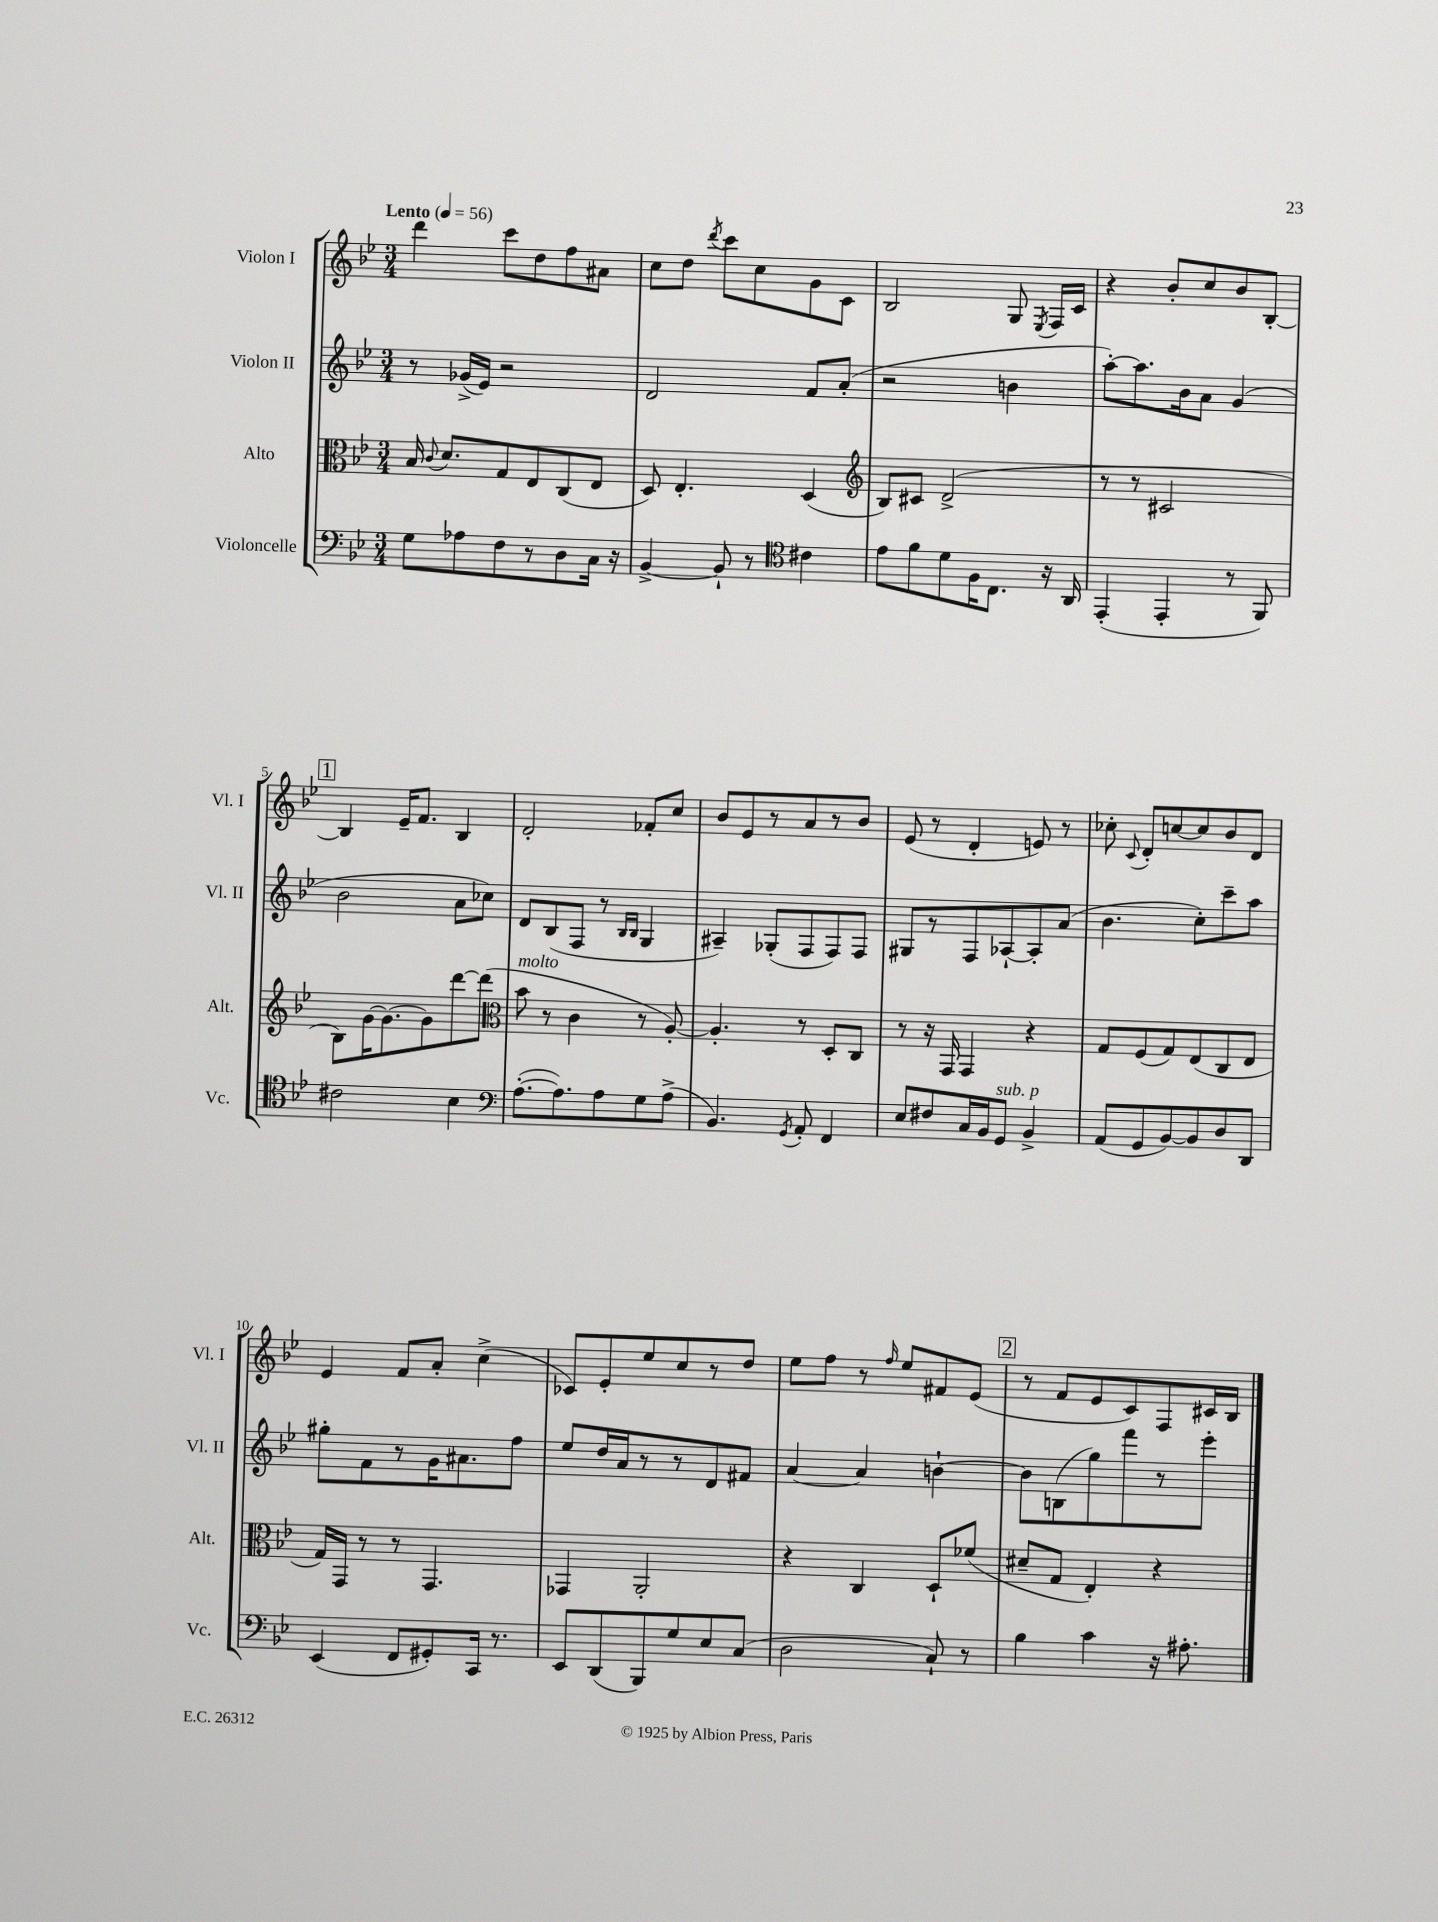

**kern	**kern	**kern	**kern
*staff4	*staff3	*staff2	*staff1
*clefF4	*clefC3	*clefG2	*clefG2
*k[b-e-]	*k[b-e-]	*k[b-e-]	*k[b-e-]
*M3/4	*M3/4	*M3/4	*M3/4
*MM56	*MM56	*MM56	*MM56
8G	16B-	8r	4ddd
.	8qqc	.	.
.	8.d	.	.
8A-	.	(16g-^	.
.	.	16e-)	.
8F	8G	2r	8ccc
8r	8E-	.	8dd
8D	(8C	.	8ff
16C	8E-	.	8a#
16r	.	.	.
=	=	=	=
[4BB-^	8D)	2d	8cc
.	4.E-'	.	8dd
.	.	.	8qddd
8BB-`]	.	.	8ccc
8r	.	.	8cc
*clefC4	*	*	*
4c#	(4D	8f	8g
.	.	(8a'	8c
=	=	=	=
*	*clefG2	*	*
8e-	8B-)	2r	2B-
8f	8c#	.	.
8d	(2d^	.	.
16F	.	.	.
8.C	.	.	.
.	.	4b	8G
.	.	.	8qE-
16r	.	.	16F
16AA	.	.	16c
=	=	=	=
(4EE-'	8r	[8aa')	4r
.	8r	8.aa]	.
4EE-'	2c#	.	8b-'
.	.	16b-	.
.	.	8a	8cc
8r	.	(4g	8b-
8FF)	.	.	[8B-'
=	=	=	=
2c#	8B-)	2b-	4B-]
.	[16g	.	.
.	8.g_	.	.
.	.	.	16e-~
.	.	.	8.f
.	8g]	.	.
4B-	[8ddd	8a	4B-
.	(8ddd]	8cc-)	.
=	=	=	=
*clefF4	*clefC3	*	*
([8.A'	8b-	8d	2d'
.	8r	(8B-	.
8.A])	.	.	.
.	4c	8F	.
8A	.	8r	.
.	.	16qqB-	.
.	.	16qqB-	.
8G	8r	4G	8f-'
(8A^	[8A')	.	8cc
=	=	=	=
4.BB-)	4.A']	4A#~)	8b-
.	.	.	8e-
.	.	(8G-'	8r
8qGG	.	.	.
8AA'	8r	8F	8a
4FF	8D'	8F)	8r
.	8C	8F	8b-
=	=	=	=
8E-	8r	8G#	(8e-
8F#	16r	8r	8r
.	16GG	.	.
16C	4GG	8F	4d'
16BB-	.	.	.
8GG	.	[8A-`	.
4BB-^	4r	8A-']	8e)
.	.	(8a	8r
=	=	=	=
(8AA	8G	4.b-	8cc-'
.	.	.	8qqc
8GG	(8F	.	8d'
[8BB-)	8G)	.	[8cc
8BB-]	(8E-	8cc')	8cc]
8D	8C	8ccc~	8b-
8DD	8E-	8aa	8d
=	=	=	=
(4EE-	16G)	8gg#'	4e-
.	16GG	.	.
.	8r	8f	.
8FF	8r	8r	8f
8GG#')	4.GG	16g	8a'
.	.	8.a#	.
16CC	.	.	(4cc^
8.r	.	.	.
.	.	8ff	.
=	=	=	=
8EE-	4GG-	8ee-	8c-)
(8DD	.	16dd	8e-'
.	.	16a	.
8BBB-)	2AA'	8r	8ee-
8G	.	8r	8cc
8E-	.	8d	8r
(8C	.	8f#	8dd
=	=	=	=
2D	4r	[4a	8ee-
.	.	.	8ff
.	4C	4a]	8r
.	.	.	16qqff
.	.	.	8ee-
8C`)	8D`	[4b`	8f#
8r	(8f-	.	(8e-
=	=	=	=
4B-	8d#~	8b]	8r
.	8G	(8B	8f
4c	4E-')	8gg)	8e-
.	.	8fff	8c)
16r	4r	8r	8F
8.A#'	.	.	.
.	.	8eee-'	16c#
.	.	.	16B-
==	==	==	==
*-	*-	*-	*-
